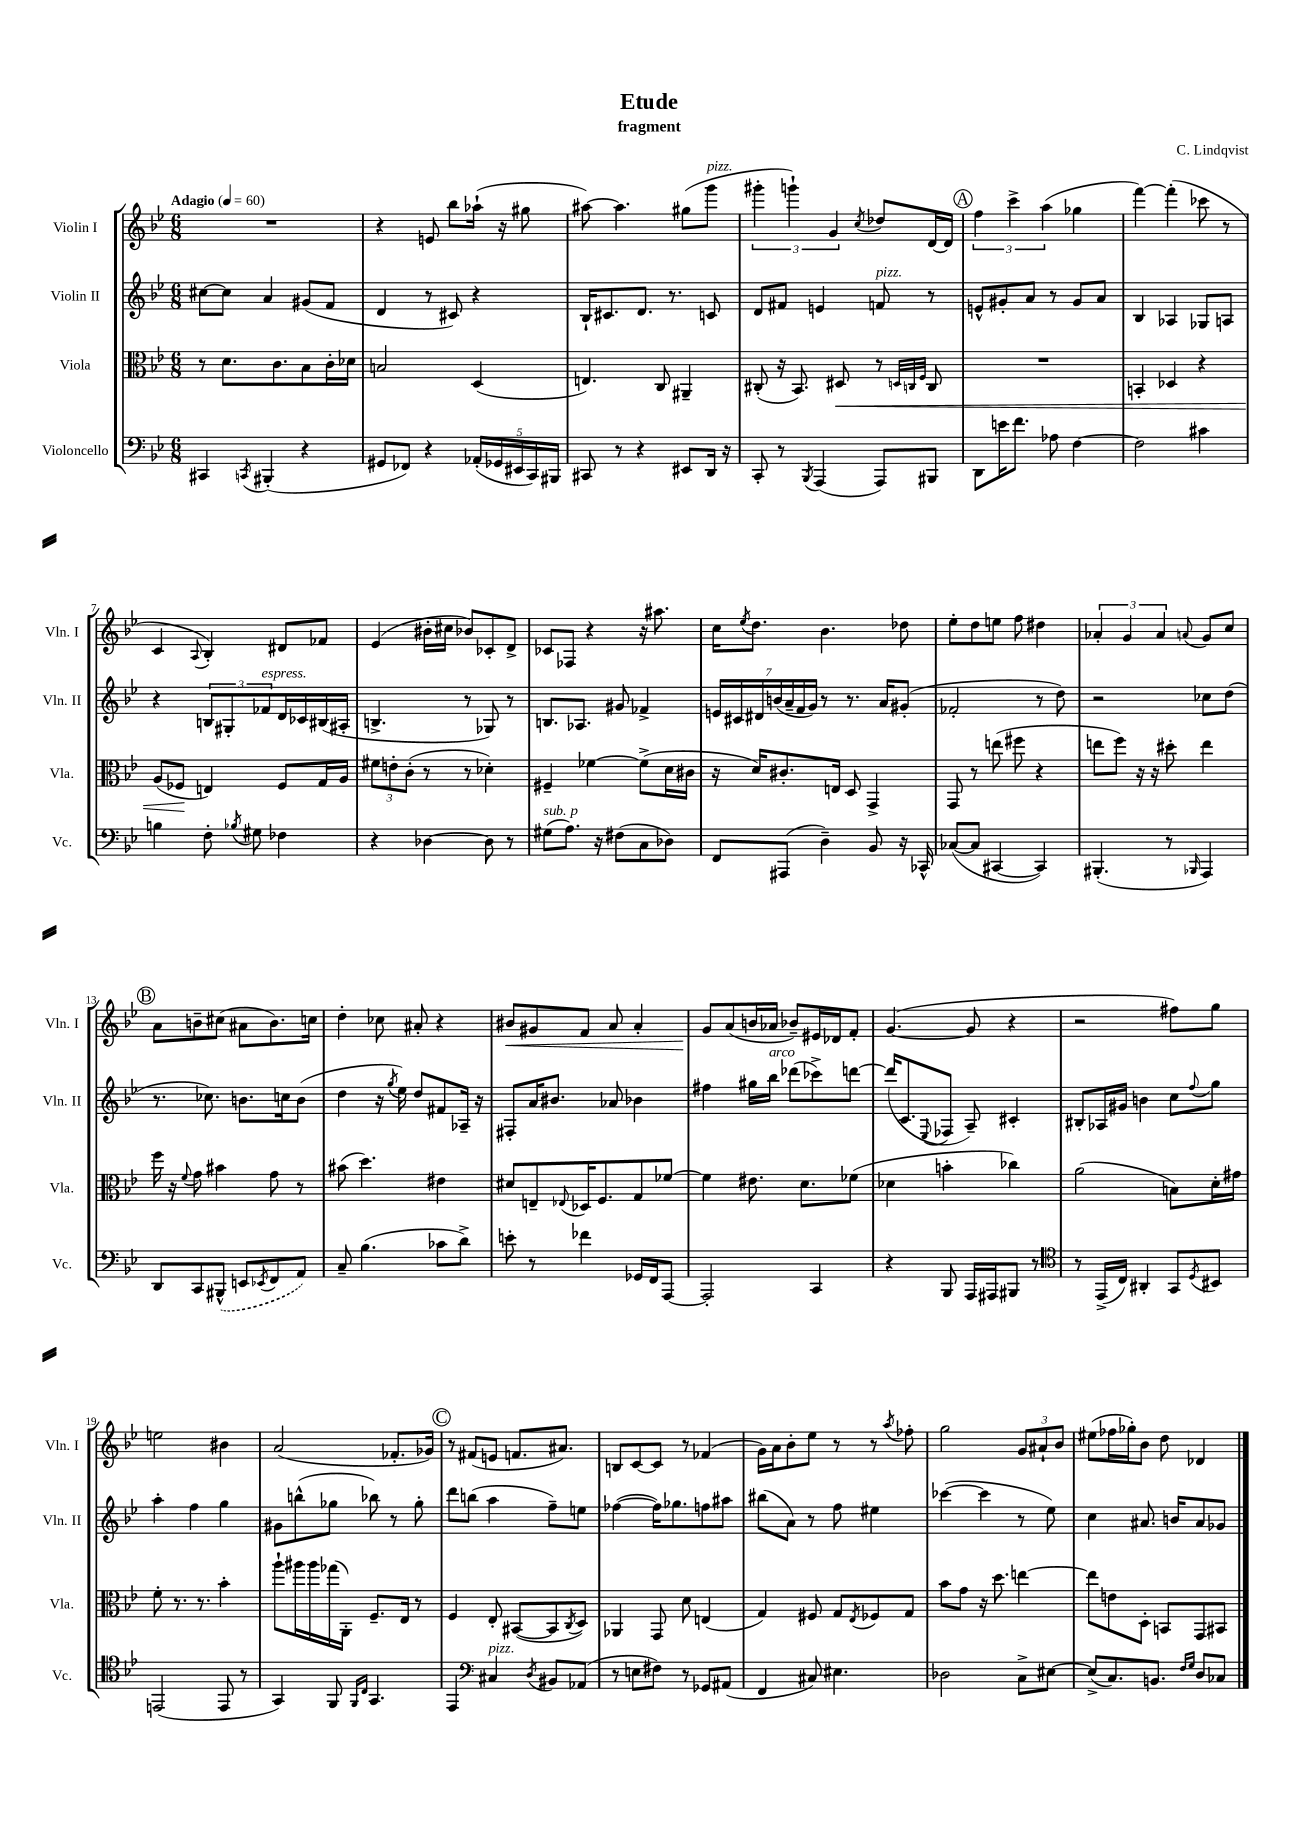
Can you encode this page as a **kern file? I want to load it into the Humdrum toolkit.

**kern	**kern	**kern	**kern
*staff4	*staff3	*staff2	*staff1
*clefF4	*clefC3	*clefG2	*clefG2
*k[b-e-]	*k[b-e-]	*k[b-e-]	*k[b-e-]
*M6/8	*M6/8	*M6/8	*M6/8
*MM60	*MM60	*MM60	*MM60
4CC#	8r	[8cc#	2.r
.	8.d	8cc#]	.
8qCC	.	.	.
(4BBB#'	.	4a	.
.	8.c	.	.
4r	8B-	(8g#	.
.	16c'	8f	.
.	16d-	.	.
=	=	=	=
8GG#	2B	4d	4r
8FF-)	.	.	.
4r	.	8r	8e
.	.	8c#)	8bb-
(20AA-'	(4D	4r	(16aa-`
20GG-	.	.	.
.	.	.	16r
20EE#	.	.	.
.	.	.	8gg#
20CC)	.	.	.
20BBB#	.	.	.
=	=	=	=
8CC#	4.E)	16B-`	[8aa#)
.	.	8.c#	.
8r	.	.	4.aa#]
4r	.	8.d	.
.	8C	.	.
.	.	8.r	.
8EE#	4AA#~	.	(8gg#
16DD	.	8c	8ggg
16r	.	.	.
=	=	=	=
8CC'	(8C#'	8d	6ggg#'
8r	16r	8f#	.
.	.	.	6ggg`)
.	8.BB-)	.	.
8qBBB-	.	.	.
(4AAA	.	4e	.
.	.	.	6g
.	8D#	.	.
.	.	.	8qcc
8AAA)	8r	8f	8dd-
.	32qqD	.	.
.	32qqC	.	.
.	32qqF	.	.
8BBB#	8C	8r	[16d
.	.	.	16d]
=	=	=	=
8DD	2.r	8e^^	6ff
16e	.	8g#'	.
.	.	.	6ccc^
8.f	.	.	.
.	.	8a	.
.	.	.	(6aa
8A-	.	8r	.
[4F	.	8g#	4gg-
.	.	8a	.
=	=	=	=
2F]	4BB'	4B-	[4fff)
.	4D-	4A-	(4fff']
4c#	4r	8G-	8ccc-
.	.	8A	8r
=	=	=	=
4B	(8A	4r	4c
.	8F-	.	.
.	.	.	8qqA
8F'	4E)	12B	4B-')
.	.	12G#'	.
8qB-	.	.	.
8G#	.	.	.
.	.	12f-	.
4F-	8F-	16d	8d#
.	.	16c-	.
.	16G	(16B#	8f-
.	16A	16A#'	.
=	=	=	=
4r	12f#	4.B^	(4e-
.	12e'	.	.
.	(12c'	.	.
[4D-	8r	.	16b#'
.	.	.	16cc#
.	8r	8r	8b-)
8D-]	4d-')	8G-)	8c-'
8r	.	8r	8d^
=	=	=	=
(8G#	4F#~	8.B	8c-
8.A)	.	.	8F-
.	.	8.A-	.
.	[4f-	.	4r
16r	.	.	.
(8F#	.	8g#	.
8C	(8f-^]	4f-^	16r
.	.	.	8.aa#
8D-)	16d	.	.
.	16c#	.	.
=	=	=	=
8FF	16r	28e	16cc
.	.	28c#	.
.	.	.	8qee-
.	16d)	.	8.dd
.	.	28d#	.
.	.	(28b	.
(8AAA#	8.c#'	.	.
.	.	28a~	.
.	.	28f	.
.	.	28g)	.
4D~)	.	8r	4.b-
.	16E	.	.
.	8D	8.r	.
8BB-	4GG^	.	.
.	.	16a	.
16r	.	(8g#'	8dd-
16CC-^^	.	.	.
=	=	=	=
([8C-	8GG	2f-'	8ee-'
8C-]	8r	.	8dd
[4CC#	(8ee	.	8ee
.	8ff#	.	8ff
4CC#])	4r	8r	4dd#
.	.	8dd)	.
=	=	=	=
(4.BBB#'	8ee	2r	6a-'
.	8ff)	.	.
.	.	.	6g
.	16r	.	.
.	16r	.	.
.	.	.	6a-
8r	8dd#'	.	.
16qqBBB-	.	.	8qqa
4AAA)	4ee	8cc-	8g
.	.	(8dd	8cc
=	=	=	=
8DD	16ff	8.r	8a
.	16r	.	.
.	8qqf	.	.
8CC	8g	.	8b~
.	.	8.cc-)	.
(8BBB#^^	4b#	.	(8cc#
8EE	.	8.b	8a#
8qEE-	.	.	.
8FF	8g	.	8.b)
.	.	16cc	.
8AA)	8r	(8b	.
.	.	.	16cc
=	=	=	=
8C~	(8b#	4dd	4dd'
(4.B-	4.dd)	.	.
.	.	16r	8cc-
.	.	8qgg	.
.	.	16ee-)	.
.	.	8dd	8a#'
8c-	4e#	8f#	4r
8d^)	.	16A-~	.
.	.	16r	.
=	=	=	=
8e'	8d#	8F#'	8b#
8r	8E~	16a	8g#
.	.	8.b#	.
.	8qqE-	.	.
4f-	16D-	.	8f
.	8.F	.	.
.	.	8a-	8a
16GG-	8G	4b-	4a'
16FF	.	.	.
[8AAA	[8f-	.	.
=	=	=	=
2AAA']	4f-]	4ff#	8g
.	.	.	(8a
.	8.e#	16gg#	16b
.	.	16bb-	16a-
.	.	(8ddd-	8b-~)
.	8.d	.	.
4CC	.	8ccc-^)	16e#
.	.	.	16d-
.	(8f-	[8ddd	8f'
=	=	=	=
4r	4d-	(16ddd]	([4.g
.	.	8.c	.
.	.	8qqE-	.
8BBB-	4b'	8F-	.
16AAA	.	8A~)	8g]
16AAA#	.	.	.
8BBB#	4cc-)	4c#'	4r
8r	.	.	.
=	=	=	=
*clefC4	*	*	*
8r	(2a	8B#'	2r
(16EE-^	.	16A-	.
16C)	.	16g#	.
4AA#'	.	4b	.
8GG	8B)	8cc	8ff#)
8qD	.	8qqff	.
8BB#	16d'	8gg	8gg
.	16g#	.	.
=	=	=	=
(2EE	8f'	4aa'	2ee
.	8.r	.	.
.	.	4ff	.
.	8.r	.	.
8EE	4b-'	4gg	4b#
8r	.	.	.
=	=	=	=
4GG)	8aa`	8g#	(2a
.	16aa#	(8bb^^	.
.	16aa#	.	.
8FF	(16gg-	8gg-	.
.	16AA')	.	.
16qqFF	.	.	.
16qqC	.	.	.
4.GG	8.F~	8bb-)	.
.	.	8r	8.f-'
.	16E-	.	.
.	8r	8gg-'	.
.	.	.	16g-)
=	=	=	=
4EE-	4F	8ddd	8r
.	.	(8bb	(8f#
*clefF4	*	*	*
4C#	8E-'	4aa	8e
.	([8BB#	.	8.f
8qD	.	.	.
8BB#	8BB#]	8ff~)	.
.	.	.	8.a#)
.	8qC	.	.
(8AA-	8D)	8ee	.
=	=	=	=
8r	4AA-	([4ff-	8B
8E	.	.	[8c
8F#)	8GG	16ff-])	8c]
.	.	8.gg-	.
8r	8d	.	8r
8GG-	(4E	8ff	(4f-
(8AA#	.	8aa#	.
=	=	=	=
4FF	4G)	(8bb#	16g)
.	.	.	16a
.	.	8a)	8b-'
8C#)	8F#	8r	8ee-
4.E#	8G	8ff	8r
.	8qE-	.	.
.	8F-	4ee#	8r
.	.	.	8qaa
.	8G	.	8ff-'
=	=	=	=
2D-	8b-	([4ccc-	2gg
.	8g	.	.
.	16r	4ccc-]	.
.	8.dd	.	.
8C^	[4ee	8r	12g
.	.	.	12a#`
[8E#	.	8ee-)	.
.	.	.	12b-
=	=	=	=
(8E#^]	8ee]	4cc	(8ee#
8.C)	8e	.	16ff-
.	.	.	16gg-')
.	8D'	8.a#	8b-
8.BB	.	.	.
.	8BB	.	8dd
.	.	16b	.
16qqF	.	.	.
16qqG	.	.	.
8D	8GG	8a#	4d-
8C-	8BB#	8g-	.
==	==	==	==
*-	*-	*-	*-
